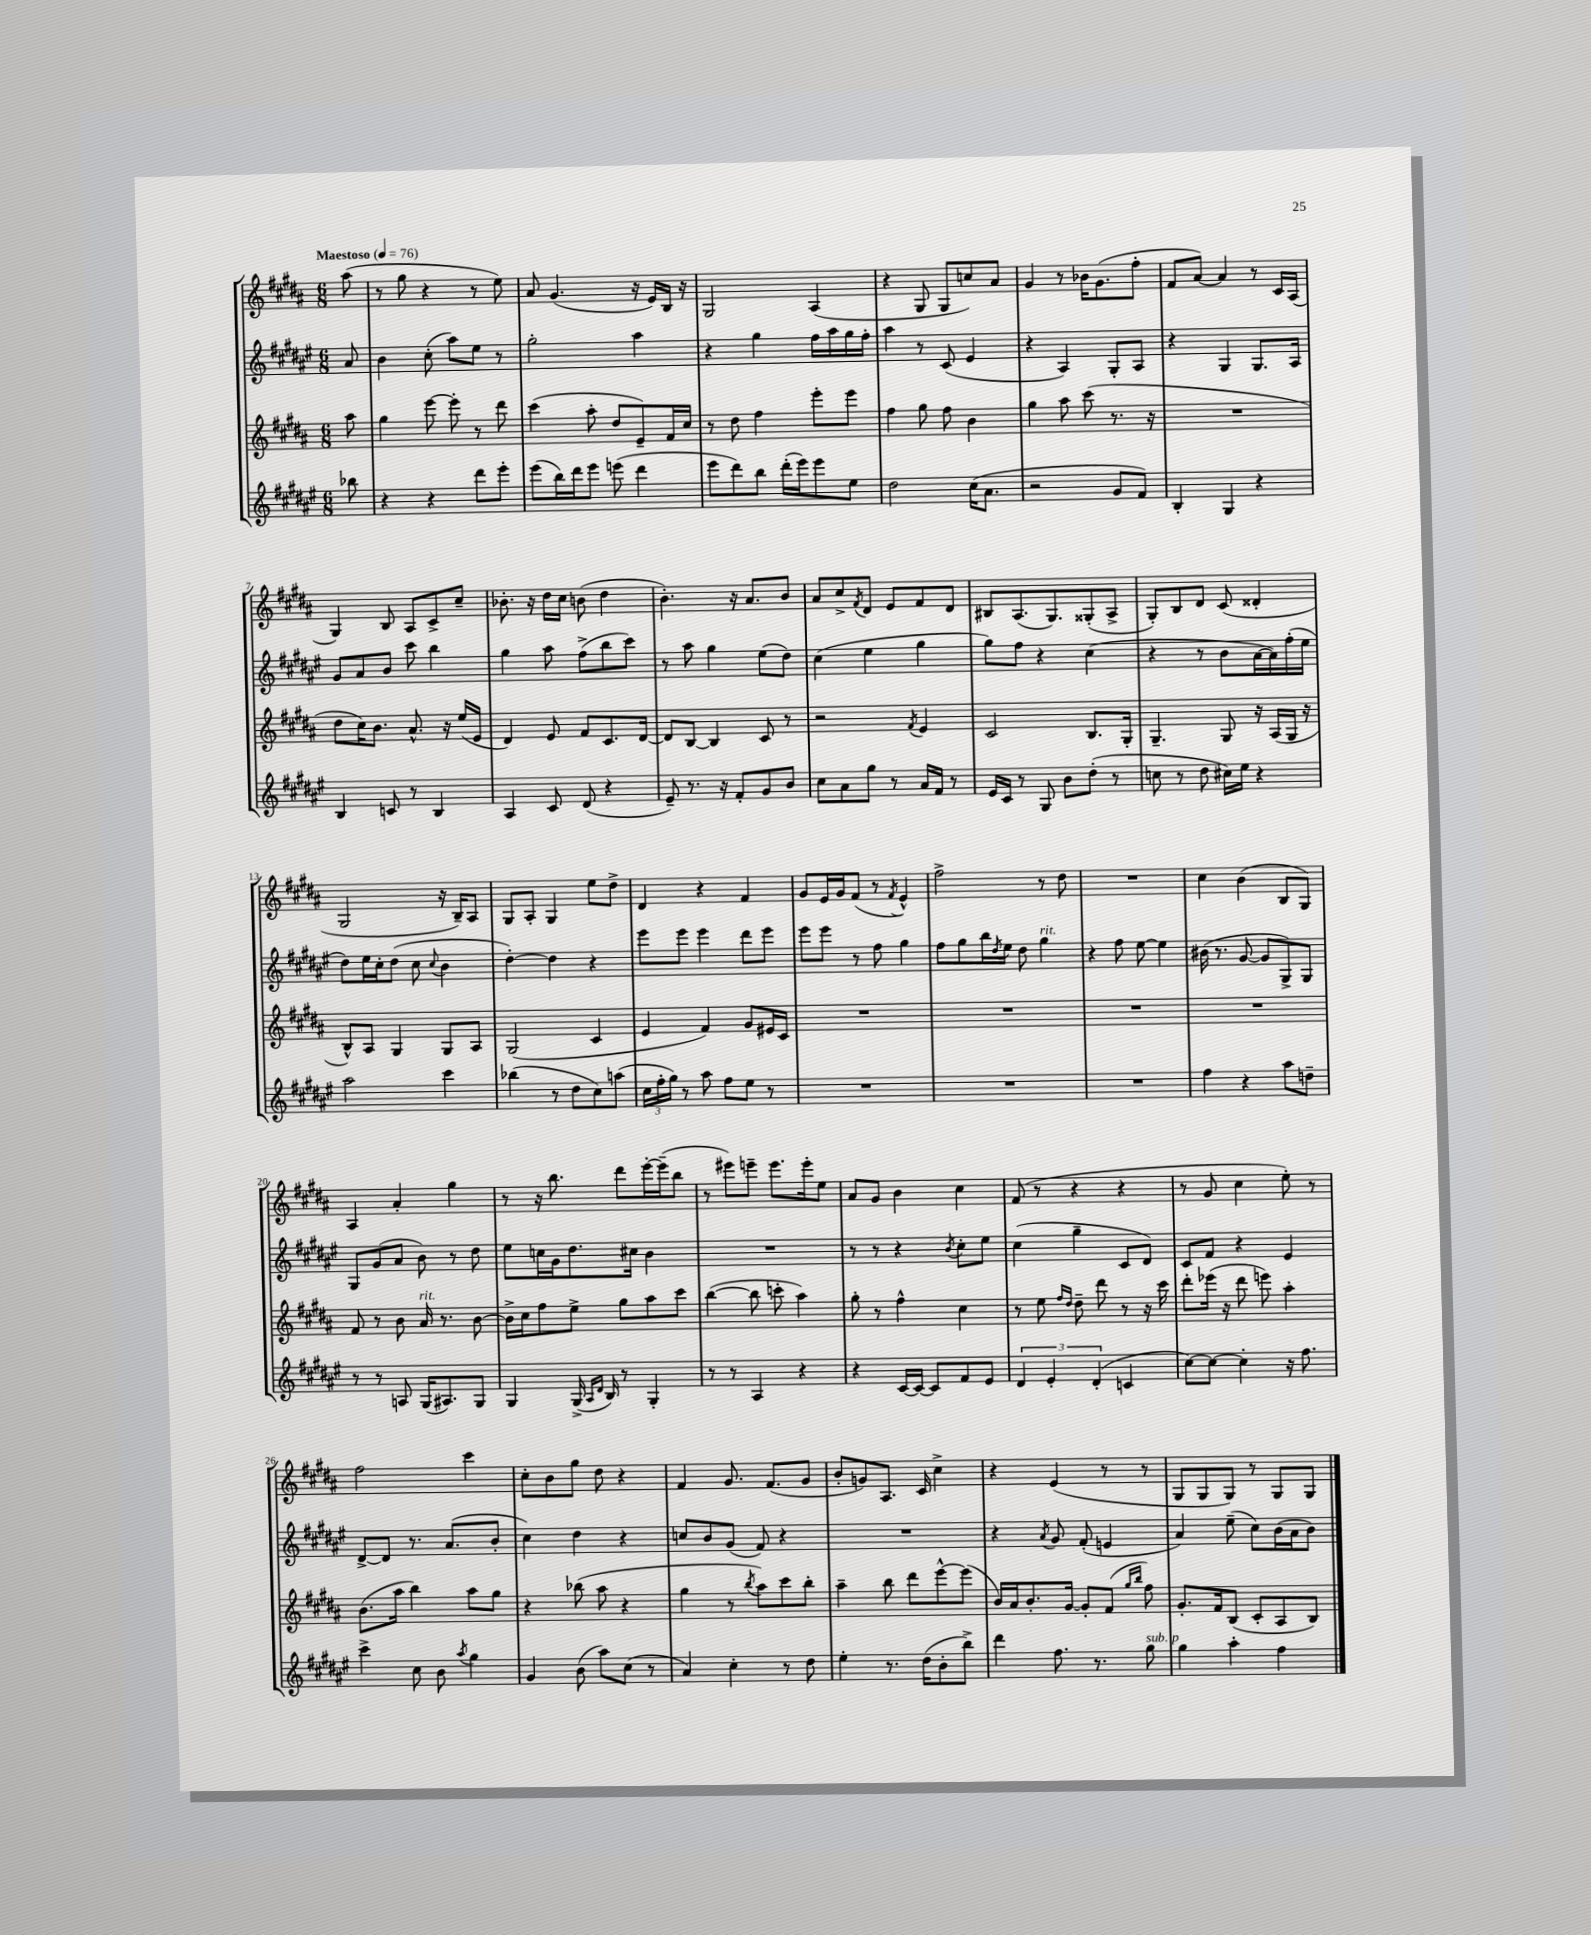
<<
\new StaffGroup <<
\new Staff = "s0" {
    \clef treble \key b \major \numericTimeSignature \time 6/8 \partial 8 \tempo "Maestoso" 4 = 76
    ais''8( |
    r8 gis''8 r4 r8 e''8) |
    ais'8 gis'4.( r16 e'16) b16 r16 |
    gis2 ais4( |
    r4 gis8 gis8 c''8) ais'8 |
    gis'4 r8 bes'16 gis'8.( fis''8-. |
    fis'8 ais'8~) ais'4 r8 cis'16 ais16( |
    gis4) b8 ais8 cis'8-> cis''8-- |
    bes'8.-. r16 dis''16 cis''16 b'8( dis''4 |
    b'4.-.) r16 ais'8. b'8 |
    ais'8 cis''8-> \acciaccatura { fis'8 } dis'8 e'8 fis'8 dis'8 |
    bis8 ais8.( gis8.) gisis8-.( ais8-> |
    gis8-.) b8 dis'8 cis'8( disis'4-. |
    gis2 r16 b16--) ais8 |
    gis8 ais8-. gis4 e''8 dis''8-> |
    dis'4 r4 fis'4 |
    gis'8 e'16 gis'16 fis'8( r8 \acciaccatura { fis'8 } e'4-^) |
    fis''2-> r8 dis''8 |
    R2. |
    cis''4 b'4( b8 gis8) |
    ais4 ais'4-. gis''4 |
    r8 r16 b''8. dis'''8 e'''16~-. e'''16--( b''8 |
    r8 eis'''8) e'''8-- e'''8. e'''16-. e''8 |
    ais'8 gis'8 b'4 cis''4 |
    fis'8( r8 r4 r4 |
    r8 gis'8 cis''4 e''8-.) r8 |
    fis''2 cis'''4 |
    cis''8-. b'8 gis''8 dis''8 r4 |
    fis'4 gis'8. fis'8.( gis'8 |
    b'8-. g'8) ais8. cis'16 cis''4-> |
    r4 e'4( r8 r8 |
    gis8 gis8 gis8) r8 gis8 gis8 \bar "|." |
}
\new Staff = "s1" {
    \clef treble \key fis \major \numericTimeSignature \time 6/8 \partial 8
    ais'8 |
    b'4 cis''8-.( ais''8) eis''8 r8 |
    gis''2-. ais''4 |
    r4 gis''4 fis''16 ais''16 gis''16 fis''16-. |
    ais''4 r8 cis'8( eis'4 |
    r4 ais4) gis8-. ais8 |
    r4 gis4 gis8. ais16 |
    gis'8 ais'8 b'8 cis'''8 b''4 |
    gis''4 ais''8 fis''8->( b''8 cis'''8) |
    r8 ais''8 gis''4 eis''8( dis''8) |
    cis''4( eis''4 gis''4 |
    gis''8) fis''8 r4 cis''4( |
    r4 r8 b'8 ais'16~ ais'16) fis''16-.( eis''16 |
    dis''8) eis''16 cis''16-. dis''8( cis''8 \appoggiatura { cis''8 } b'4 |
    dis''4~-.) dis''4 r4 |
    eis'''8 eis'''8 eis'''4 dis'''8 eis'''8 |
    eis'''8 eis'''8 r8 fis''8 gis''4 |
    fis''8 gis''8 b''16 \acciaccatura { dis''8 } eis''16 dis''8 gis''4^\markup { \italic "rit." } |
    r4 fis''8 eis''8~ eis''4 |
    bis'16( r8. gis'8~ gis'8 gis8->) gis8 |
    gis8 gis'8( ais'8 b'8) r8 dis''8 |
    eis''8 c''16 gis'16 dis''8. cis''16 b'4 |
    R2. |
    r8 r8 r4 \acciaccatura { b'8 } cis''8-. eis''8 |
    cis''4( gis''4-- cis'8 dis'8) |
    cis'8 fis'8 r4 eis'4 |
    dis'8~-> dis'8 r8. ais'8.( b'8-. |
    cis''4) dis''4 r4 |
    c''8 b'8 gis'8( fis'8) r4 |
    R2. |
    r4 \acciaccatura { ais'8 } gis'8 fis'8-.( e'4 |
    ais'4) eis''8--( cis''8) b'16( ais'16 b'8) \bar "|." |
}
\new Staff = "s2" {
    \clef treble \key b \major \numericTimeSignature \time 6/8 \partial 8
    ais''8 |
    gis''4 e'''8~ e'''8-. r8 dis'''8 |
    cis'''4( ais''8-. dis''8 e'8--) fis'16 cis''16 |
    r8 dis''8 fis''4 e'''8-. e'''8 |
    fis''4 gis''8 fis''8 b'4 |
    gis''4 ais''8 cis'''8( r8. r16 |
    R2. |
    dis''8 cis''16) b'8. ais'8.-^ r16 e''16( e'16 |
    dis'4) e'8 fis'8 cis'8. dis'16~ |
    dis'8 b8~ b4 cis'8 r8 |
    r2 \acciaccatura { fis'8 } e'4 |
    cis'2 b8. gis16-. |
    gis4.-- gis8 r16 ais16( gis16 r16 |
    b8-^) ais8 gis4 gis8 ais8 |
    gis2( cis'4 |
    e'4 fis'4) gis'8 eis'16 cis'16 |
    R2. |
    R2. |
    R2. |
    R2. |
    fis'8 r8 b'8 ais'16^\markup { \italic "rit." } r8. b'8~ |
    b'16-> cis''16 fis''8 e''8-> gis''8 ais''8 cis'''8 |
    b''4~( b''8 c'''8-. ais''4) |
    gis''8-. r8 fis''4-^ cis''4 |
    r8 e''8 \grace { fis''16 dis''16 } dis''8-- dis'''8 r8 r16 cis'''16 |
    dis'''8-. ees'''16( r16 dis'''8 e'''8) ais''4-. |
    b'8.( ais''16 b''4) ais''8 gis''8 |
    r4 bes''8( ais''8 r4 |
    gis''4 r8 \acciaccatura { b''8 } ais''8) cis'''8 b''8-. |
    ais''4-- b''8 dis'''8 e'''8~-^ e'''8( |
    b'16) ais'16 b'8.-. gis'16~ gis'8-. fis'8( \grace { gis''16 b''16 } fis''8) |
    gis'8.-. fis'16 b8( cis'8-. ais8 b8) \bar "|." |
}
\new Staff = "s3" {
    \clef treble \key fis \major \numericTimeSignature \time 6/8 \partial 8
    bes''8 |
    r4 r4 dis'''8 eis'''8-. |
    eis'''8( b''16) dis'''16 eis'''8 e'''8( dis'''4 |
    eis'''8 dis'''8) b''8 dis'''16-.( eis'''16) eis'''8 eis''8 |
    dis''2 cis''16( ais'8. |
    r2 gis'8 fis'8) |
    b4-. gis4 r4 |
    b4 c'8 r8 b4 |
    ais4 cis'8 dis'8( r4 |
    eis'8--) r8. r16 fis'8-. gis'8 b'8 |
    cis''8 ais'8 gis''8 r8 ais'16 fis'16 r8 |
    eis'16 cis'16 r8 gis8 b'8 dis''8-.( r8 |
    c''8 r8 dis''8 cis''16) eis''16 r4 |
    ais''2 cis'''4 |
    bes''4( r8 dis''8 cis''8) a''8( |
    \tuplet 3/2 { cis''16 fis''16-. gis''16) } r8 ais''8 fis''8 eis''8 r8 |
    R2. |
    R2. |
    R2. |
    fis''4 r4 ais''8 d''8-- |
    r8 r8 a8 gis16( ais8.) gis8 |
    gis4 gis16->( \grace { ais16 dis'16 } b16) r8 gis4-. |
    r8 r8 ais4 r4 |
    r4 cis'16~ cis'16~ cis'8 fis'8 eis'8 |
    \tuplet 3/2 { dis'4 eis'4-. dis'4-.( } c'4 |
    cis''8~) cis''8~ cis''4-. r16 fis''8. |
    cis'''4-> cis''8 b'8 \acciaccatura { ais''8 } gis''4 |
    gis'4 b'8( ais''8) cis''8( r8 |
    ais'4) cis''4-. r8 dis''8 |
    eis''4-. r8. dis''16( b'8-. b''8->) |
    dis'''4 fis''8. r8. gis''8^\markup { \italic "sub. p" } |
    gis''4 ais''4-. fis''4 \bar "|." |
}
>>
>>
